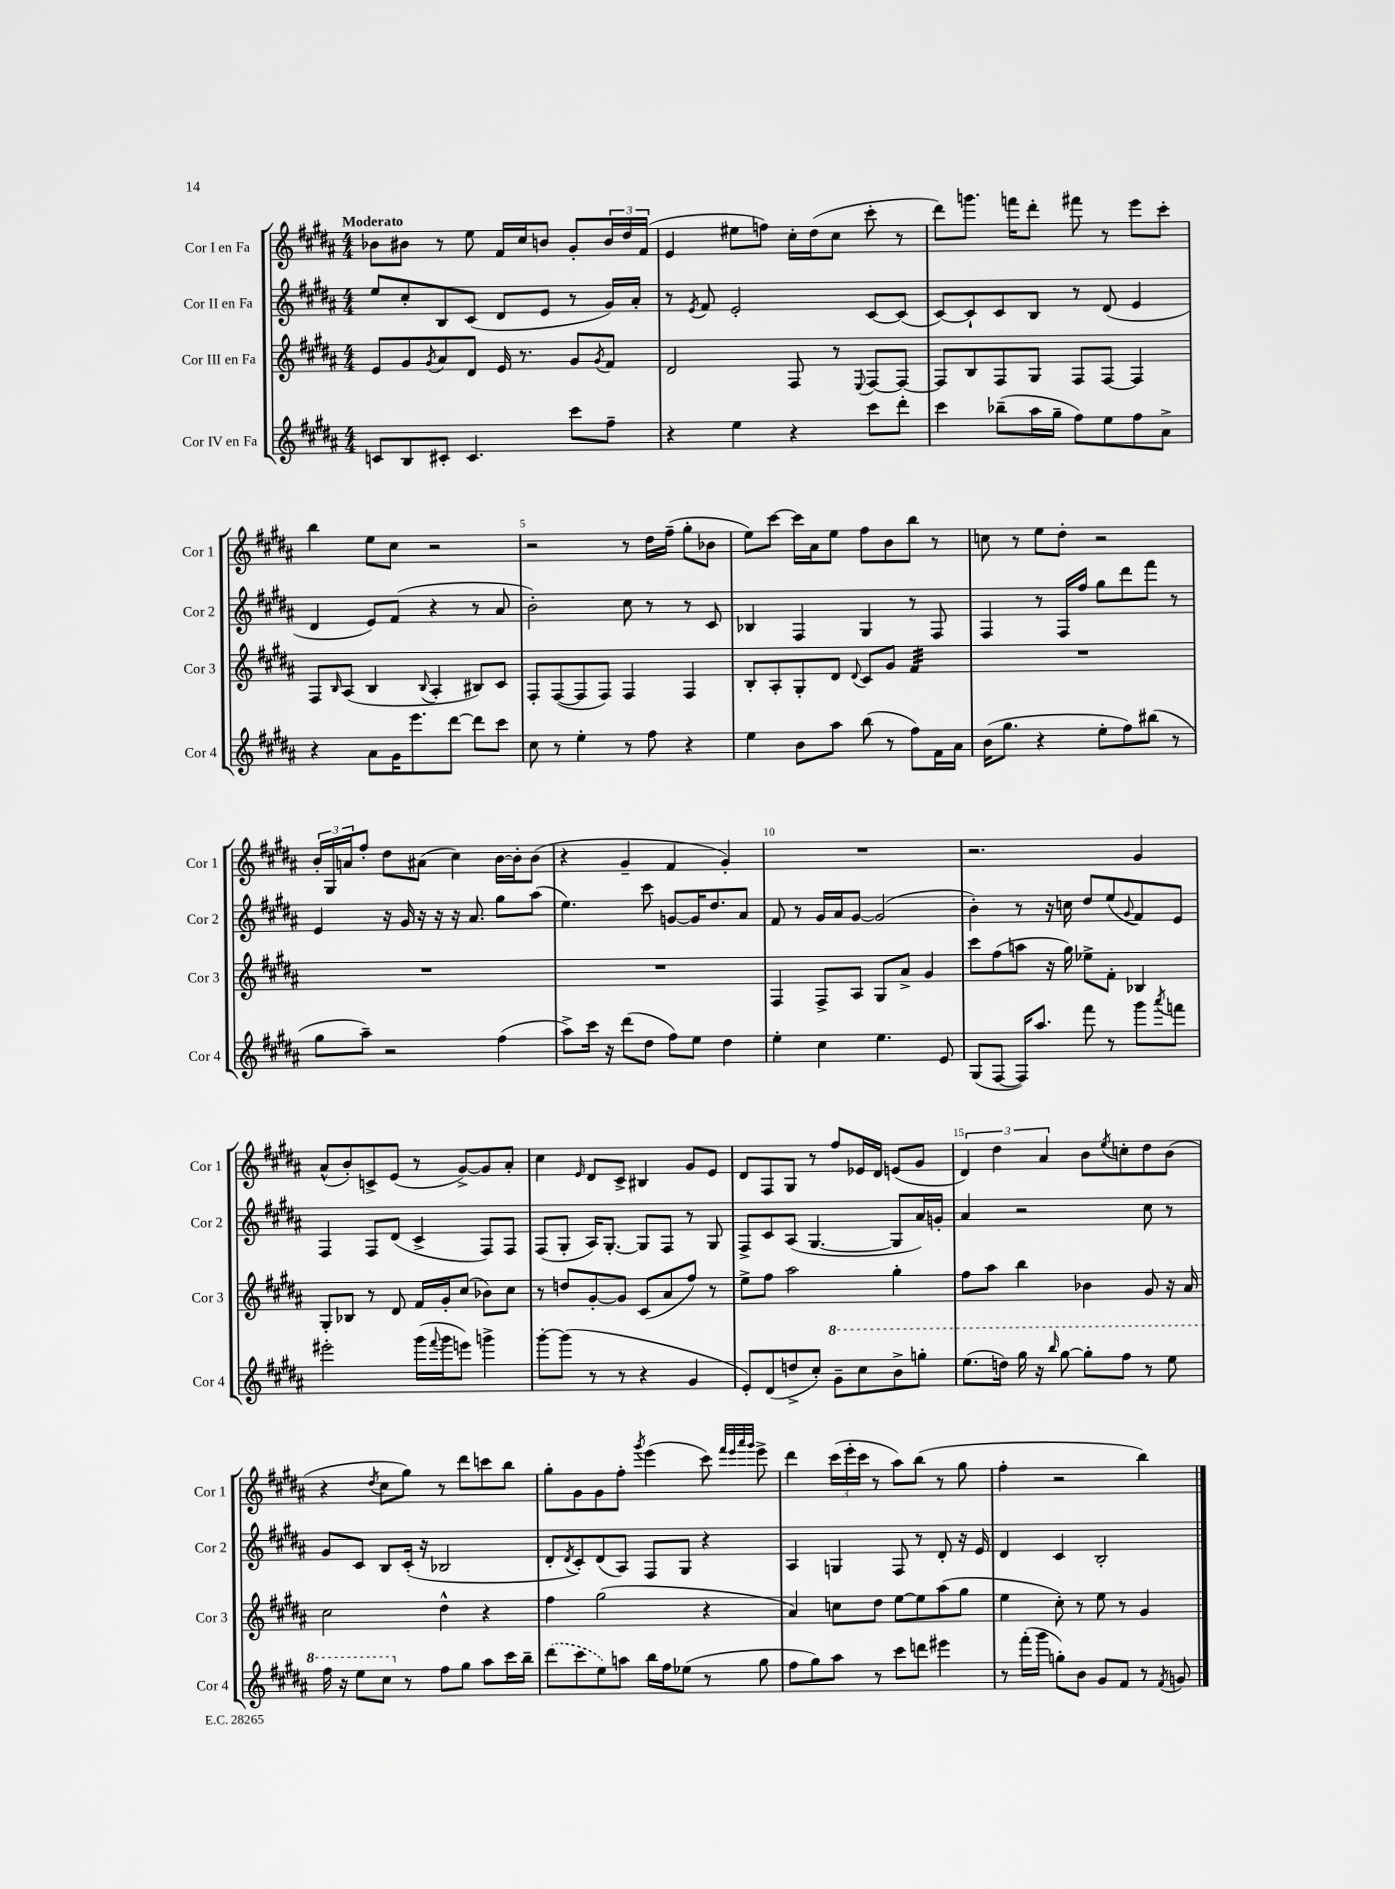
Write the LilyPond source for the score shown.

<<
\new StaffGroup <<
\new Staff = "s0" \with { instrumentName = "Cor I en Fa" shortInstrumentName = "Cor 1" } {
    \clef treble \key b \major \numericTimeSignature \time 4/4 \tempo "Moderato"
    bes'8 bis'8 r8 e''8 fis'16 cis''16 b'8 gis'8-. \tuplet 3/2 { b'16 dis''16 fis'16( } |
    e'4 eis''8 f''8) cis''16-. dis''16( cis''8 cis'''8-. r8 |
    dis'''8) g'''8. f'''16 dis'''8-. fis'''8 r8 e'''8 cis'''8-. |
    b''4 e''8 cis''8 r2 |
    r2 r8 dis''16 fis''16--( gis''8-. bes'8 |
    e''8) cis'''8~ cis'''16 ais'16 e''8 fis''8 b'8 b''8 r8 |
    c''8 r8 e''8 dis''8-. r2 |
    \tuplet 3/2 { b'16-. gis16 a'16 } fis''8-. dis''8 ais'8( cis''4) b'16~ b'16-. b'8( |
    r4 gis'4-- fis'4 gis'4-.) |
    R1 |
    r2. gis'4 |
    ais'8-^( b'8-.) c'8-> e'8( r8 gis'8~->) gis'8 ais'8-. |
    cis''4 \grace { e'16 } dis'8 cis'8-> bis4 gis'8 e'8 |
    dis'8 fis8 gis8 r8 fis''8 ees'16 dis'16 e'8( gis'8 |
    \tuplet 3/2 { dis'4) dis''4 ais'4 } b'8 \acciaccatura { e''8 } c''8-. dis''8 b'8( |
    r4 \acciaccatura { dis''8 } cis''8 gis''8) r8 dis'''8 c'''8 b''8 |
    gis''8-. gis'8 gis'8 fis''8-. \acciaccatura { gis'''8 } e'''4( cis'''8) \grace { fis'''32 e'''32 ais'''32 gis'''32 } e'''8-> |
    dis'''4 \tuplet 3/2 { cis'''16( e'''16-. cis'''16 } r8 ais''8) b''8( r8 gis''8 |
    fis''4-. r2 b''4) \bar "|." |
}
\new Staff = "s1" \with { instrumentName = "Cor II en Fa" shortInstrumentName = "Cor 2" } {
    \clef treble \key b \major \numericTimeSignature \time 4/4
    e''8 cis''8-. b8 cis'8( dis'8 e'8 r8 gis'16) ais'16-. |
    r8 \acciaccatura { e'8 } fis'8 e'2-. cis'8~ cis'8( |
    cis'8~) cis'8-! cis'8 b8 r8 dis'8( e'4 |
    dis'4 e'8) fis'8( r4 r8 ais'8 |
    b'2-.) cis''8 r8 r8 cis'8 |
    bes4 fis4 gis4 r8 fis8 |
    fis4 r8 fis16 fis''16 gis''8 dis'''8 fis'''8 r8 |
    e'4 r16 gis'16 r16 r16 r16 ais'8. gis''8 ais''8( |
    e''4.) cis'''8 g'8~ g'16 dis''8. ais'8 |
    fis'8 r8 gis'16 ais'16 gis'8~ gis'2( |
    b'4-.) r8 r16 c''16 dis''8 e''8( \appoggiatura { gis'8 } fis'8) e'8 |
    fis4 fis8 dis'8( cis'4-> fis8) fis8 |
    fis8( gis8-. ais16) gis8.~-. gis8 fis8 r8 gis8 |
    fis8-> cis'8 ais8( gis4.~ gis8 ais'16) g'16-. |
    ais'4 r2 cis''8 r8 |
    gis'8 cis'8 b8 cis'16-.( r16 bes2 |
    dis'8-. \acciaccatura { dis'8 } cis'8-.) dis'8( ais8) fis8 gis8 r4 |
    ais4 g4 fis8 r8 dis'8-. r16 e'16 |
    dis'4 cis'4 b2-. \bar "|." |
}
\new Staff = "s2" \with { instrumentName = "Cor III en Fa" shortInstrumentName = "Cor 3" } {
    \clef treble \key b \major \numericTimeSignature \time 4/4
    e'8 gis'8 \acciaccatura { gis'8 } ais'8 dis'8 e'16 r8. gis'8 \acciaccatura { gis'8 } fis'8 |
    dis'2 fis8 r8 \appoggiatura { e8 } fis8~ fis8~ |
    fis8 b8 fis8 gis8 fis8 fis8~ fis4 |
    fis8 \grace { b16 } ais8( b4 \appoggiatura { b8 } ais4-. bis8) cis'8 |
    fis8-. fis8~( fis8 fis8) fis4 fis4 |
    b8-. ais8-. gis8-. dis'8 \appoggiatura { dis'8 } cis'8 gis'8 fis'4:32 |
    R1 |
    R1 |
    R1 |
    fis4 fis8-> ais8 gis8 ais'8-> gis'4 |
    cis'''8 fis''8( a''8 r16 gis''16) ees''8-> fis'8-. bes4 |
    gis8-. bes8 r8 dis'8 fis'16 gis'16-. cis''8( bes'8) cis''8 |
    r8 d''8 gis'8~-. gis'8 cis'8( ais'8 fis''8) r8 |
    e''8-> fis''8 ais''2 gis''4-. |
    fis''8 ais''8 b''4 bes'4 gis'8 r16 ais'16 |
    cis''2 dis''4-^ r4 |
    fis''4 gis''2( r4 |
    ais'4) c''8 dis''8 e''8~ e''8 ais''8( gis''8 |
    e''4 cis''8-.) r8 e''8 r8 gis'4 \bar "|." |
}
\new Staff = "s3" \with { instrumentName = "Cor IV en Fa" shortInstrumentName = "Cor 4" } {
    \clef treble \key b \major \numericTimeSignature \time 4/4
    c'8 b8 cis'8-. cis'4. cis'''8 fis''8-- |
    r4 e''4 r4 cis'''8 dis'''8-. |
    cis'''4 bes''8--( ais''16 gis''16-- fis''8) e''8 fis''8 ais'8-> |
    r4 ais'8 gis'16 e'''8. dis'''8~ dis'''8 cis'''8 |
    cis''8 r8 e''4-. r8 fis''8 r4 |
    e''4 b'8 ais''8 b''8( r8 fis''8) fis'16 ais'16 |
    b'16( gis''8. r4 e''8-. fis''8) bis''8( r8 |
    gis''8 ais''8--) r2 fis''4( |
    ais''8->) cis'''16 r16 dis'''8( dis''8 fis''8) e''8 dis''4 |
    e''4-. cis''4 e''4. e'8 |
    gis8( fis8~ fis16) ais''8. fis'''8 r8 gis'''8 \acciaccatura { ais'''8 } f'''8 |
    eis'''2-. gis'''16( \appoggiatura { fis'''8 } gis'''16 e'''8) g'''4-> |
    gis'''8~-. gis'''8( r8 r8 r4 gis'4 |
    e'8-.) dis'8( d''8-> cis''8-.) \ottava #1 gis''8-- cis'''8 b''8-> g'''8-. |
    e'''8.( d'''16) gis'''16 r16 \grace { b'''16 } gis'''8~ gis'''8-. fis'''8 r8 e'''8 |
    fis'''16 r16 e'''8 cis'''8 \ottava #0 r8 fis''8 gis''8 ais''8 cis'''16 b''16-- |
    \once \slurDashed dis'''8( cis'''8 e''8) a''8 b''16 fis''16 ees''8( r8 gis''8 |
    fis''8 gis''8) ais''8 r8 cis'''8 d'''8 eis'''4 |
    r8 fis'''16-.( gis'''16 g''8-.) b'8 gis'8 fis'8 r8 \acciaccatura { fis'8 } g'8 \bar "|." |
}
>>
>>
\layout { \context { \Score \override BarNumber.break-visibility = ##(#f #t #t) barNumberVisibility = #(every-nth-bar-number-visible 5) } }
